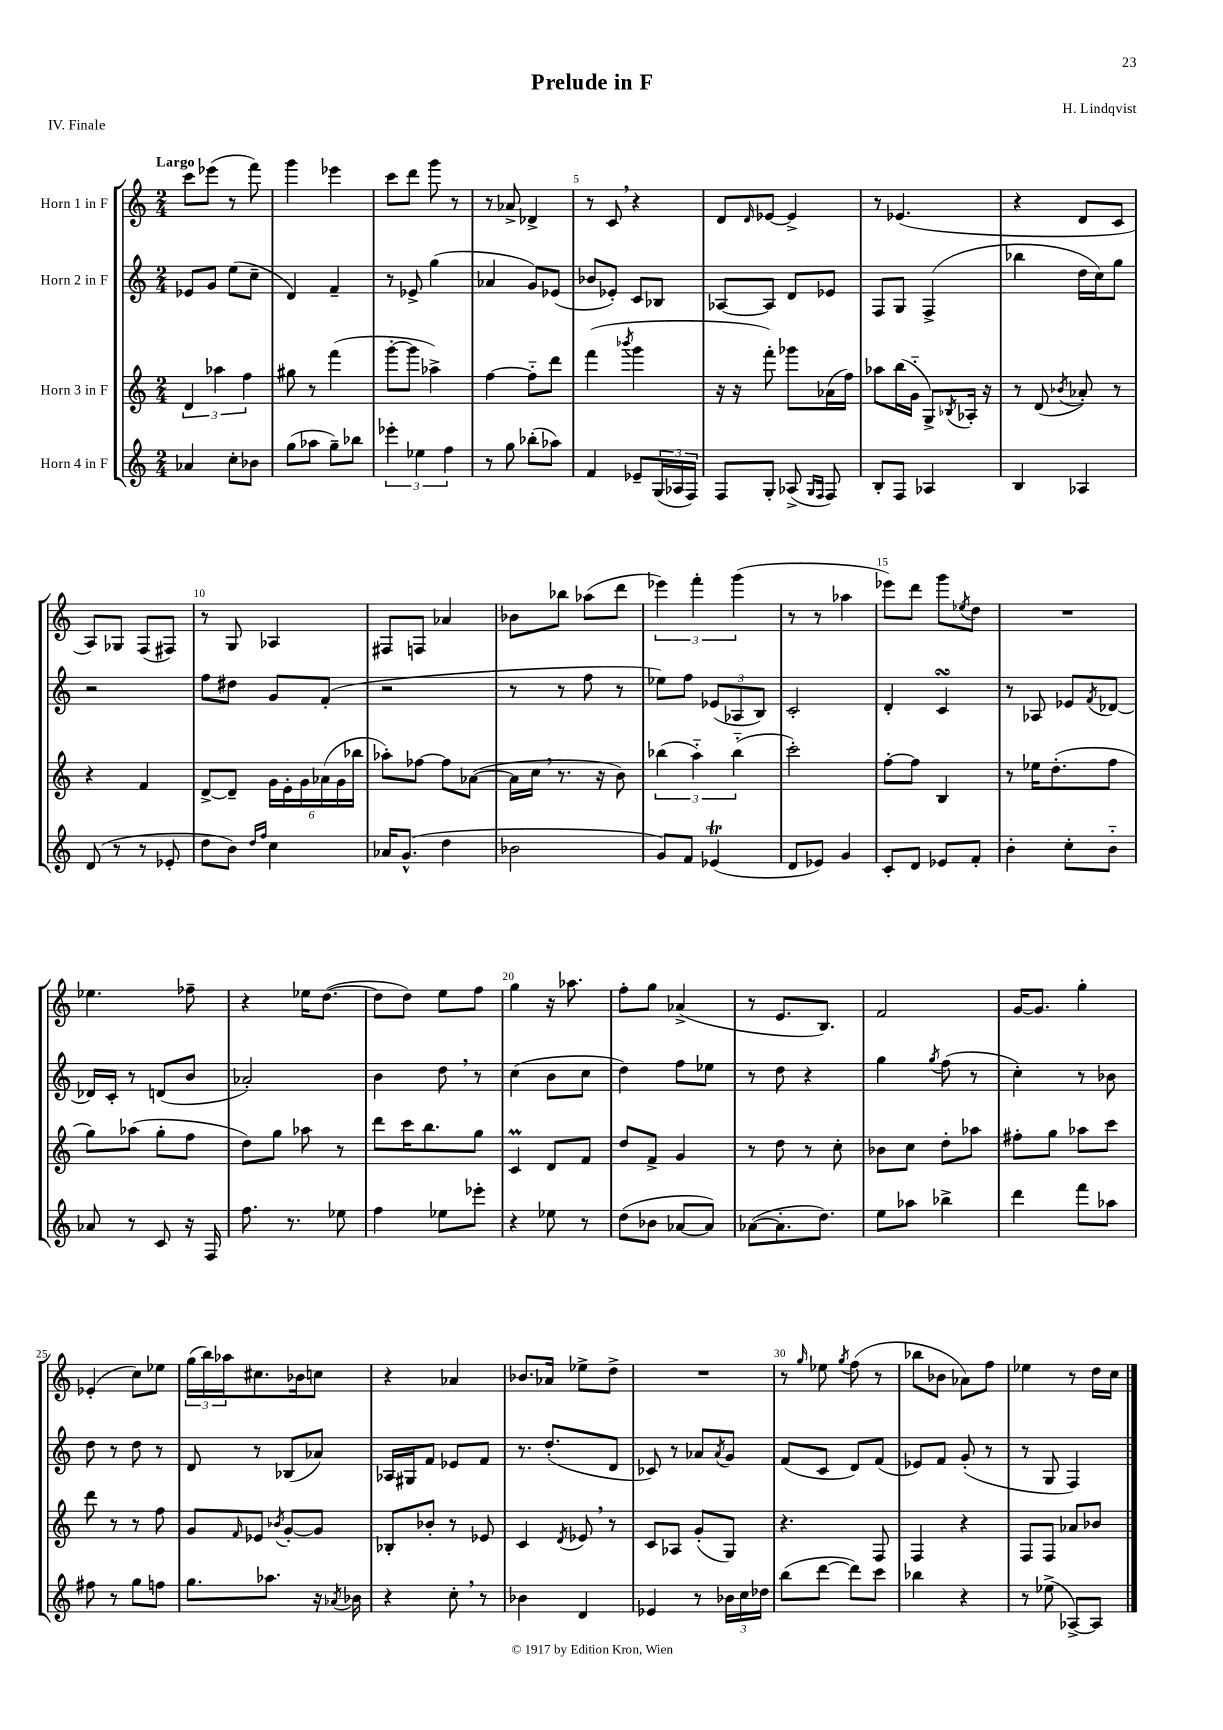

**kern	**kern	**kern	**kern
*part4	*part3	*part2	*part1
*staff4	*staff3	*staff2	*staff1
*I"Horn 4 in F	*I"Horn 3 in F	*I"Horn 2 in F	*I"Horn 1 in F
*clefG2	*clefG2	*clefG2	*clefG2
*k[]	*k[]	*k[]	*k[]
*M2/4	*M2/4	*M2/4	*M2/4
=1	=1	=1	=1
!	!	!	!LO:TX:a:B:t=Largo
4a-X/	6d/	8e-X/L	8ccc\L
.	.	8g/J	(8eee-X\J
.	6aa-X\	.	.
8cc'\L	.	(8ee\L	8r
.	6ff\	.	.
8b-X\J	.	8cc~\J	8fff\)
=2	=2	=2	=2
(8gg\L	8gg#X\	4d/)	4ggg\
8aa-X\J	8r	.	.
8gg~\L)	(4fff\	4f~/	4eee-X\
8bb-X\J	.	.	.
=3	=3	=3	=3
6eee-X'\	[8ggg'\L	8r	8ccc\L
.	8ggg\J]	8e-X^/	8ddd\J
6ee-X\	.	.	.
.	4aa-X^\)	(4gg\	8ggg\
6ff\	.	.	.
.	.	.	8r
=4	=4	=4	=4
8r	[4ff\	4a-X/	8r
8gg\	.	.	8a-X^/
(8bb-X'\L	8ff\L]	8g/L)	4d-X^/
8aa-X\J)	8ddd\J	(8e-X/J	.
=5	=5	=5	=5
4f/	(4fff\	8b-X/L	8r
.	.	8e-X'/J)	8c,/
.	8qbbb-X/	.	.
8e-X~/L	4ggg\	8c/L	4r
(24G/L	.	8B-X/J	.
24A-X/	.	.	.
24F/JJ)	.	.	.
=6	=6	=6	=6
8F/L	16r	[8A-X/L	8d/L
.	16r	.	.
.	.	.	16qqd/
8G'/J	8fff'\)	8A-/J]	[8e-X/J
(8A-X^/	8ggg-X\L	8d/L	4e-^/]
16qqG/LL	.	.	.
16qqF/JJ	.	.	.
8F/)	(16a-X\L	8e-X/J	.
.	16ff\JJ)	.	.
=7	=7	=7	=7
8B'/L	8aa-X\L	8F/L	8r
8F/J	(16bb\L	8G/J	(4.e-X/
.	16g\JJ	.	.
4A-X/	8G^/L)	(4F^/	.
.	8qB-X/	.	.
.	16A-X'/Jk	.	.
.	16r	.	.
=8	=8	=8	=8
4B/	8r	4bb-X\	4r
.	(8d/	.	.
.	8qb-X/	.	.
4A-X/	8a-X'/)	16dd\LL	8d/L
.	.	16cc\J)	.
.	8r	8gg\J	8c/J
!!LO:LB:g=z
=9	=9	=9	=9
(8d/	4r	2r	8A/L)
8r	.	.	8G-X/J
8r	4f/	.	(8F/L
8e-X'/	.	.	8F#X/J)
=10	=10	=10	=10
8dd\L	[8d^/L	8ff\L	8r
8b\J)	8d~/J]	8dd#X\J	8G/
16qqdd/LL	.	.	.
16qqff/JJ	.	.	.
4cc\	24g\LL	8g/L	4A-X/
.	24e'\	.	.
.	24g\	.	.
.	(24a-X\	(8f'/J	.
.	24g\	.	.
.	24bb-X\JJ	.	.
=11	=11	=11	=11
16a-X/KL	8aa-X'\L)	2r	8F#X/L
(8.g^^/J	.	.	.
.	[8ff-X\J	.	8Fn/J
4dd\	8ff-\L]	.	4a-X/
.	([8a-X\J	.	.
=12	=12	=12	=12
2b-X\	16a-\LL]	8r	8b-X\L
.	16cc,\JJ	.	.
.	8.r	8r	8bb-X\J
.	.	8ff\	(8aa-X\L
.	16r	.	.
.	8b\)	8r	8ddd\J
=13	=13	=13	=13
8g/L)	(6bb-X\	8ee-X\L)	6eee-X\)
8f/J	.	8ff\J	.
.	6aa\)	.	6fff'\
(4e-XT/	.	(12e-X/L	.
.	(6bb-\	12A-X/	(6ggg\
.	.	12B/J)	.
=14	=14	=14	=14
8d/L	2ccc'\)	2c'/	8r
8e-X/J)	.	.	8r
4g/	.	.	4aa-X\
=15	=15	=15	=15
8c'/L	[8ff'\L	4d'/	8eee-X\L)
8d/J	8ff\J]	.	8ddd\J
8e-X/L	4B/	4csSSs/	8ggg\L
.	.	.	8qee-X/
8f'/J	.	.	8dd\J
=16	=16	=16	=16
4b'\	8r	8r	2r
.	16ee-X\KL	8A-X/	.
.	(8.dd'\	.	.
8cc'\L	.	8e-X/L	.
.	.	8qf/	.
8b\J	8ff\J	[8d-X/J	.
!!LO:LB:g=z
=17	=17	=17	=17
8a-X/	8gg\L)	16d-X/LL]	4.ee-X\
.	.	16c'/JJ	.
8r	(8aa-X\J	8r	.
8c/	8gg'\L	(8dn/L	.
16r	8ff\J	8b/J	8ff-X~\
16F/	.	.	.
=18	=18	=18	=18
8.ff\	8dd\L)	2a-X'/)	4r
.	8gg\J	.	.
8.r	.	.	.
.	8aa-X\	.	16ee-X\KL
.	.	.	([8.dd\J
8ee-X\	8r	.	.
=19	=19	=19	=19
4ff\	8ddd\L	4b\	8dd\L]
.	16ccc\K	.	8dd\J)
.	8.bb\	.	.
8ee-X\L	.	8dd,\	8ee\L
8eee-X'\J	8gg\J	8r	8ff\J
=20	=20	=20	=20
4r	4cM/	(4cc\	4gg\
8ee-X\	8d/L	8b\L	16r
.	.	.	8.aa-X\
8r	8f/J	8cc\J	.
=21	=21	=21	=21
(8dd\L	8dd/L	4dd\)	8ff'\L
8b-X\J	8f^/J	.	8gg\J
[8a-X/L	4g/	8ff\L	(4a-X^/
8a-/J])	.	8ee-X\J	.
=22	=22	=22	=22
([8a-X\L	8r	8r	8r
8.a-'\]	8dd\	8dd\	8.e/L
.	8r	4r	.
8.dd\J)	.	.	8.B/J)
.	8cc'\	.	.
=23	=23	=23	=23
8ee\L	8b-X\L	4gg\	2f/
8aa-X\J	8cc\J	.	.
.	.	8qgg/	.
4bb-X^\	8dd'\L	(8ff\	.
.	8aa-X\J	8r	.
=24	=24	=24	=24
4ddd\	8ff#X'\L	4cc'\)	[16g/KL
.	.	.	8.g/J]
.	8gg\J	.	.
8fff\L	8aa-X\L	8r	4gg'\
8aa-X\J	8ccc\J	8b-X\	.
!!LO:LB:g=z
=25	=25	=25	=25
8ff#X\	8ddd\	8dd\	(4e-X'/
8r	8r	8r	.
8gg\L	8r	8dd\	8cc\L)
8ffn\J	8ff\	8r	8ee-X\J
=26	=26	=26	=26
8.gg\L	8g/L	8d/	(24gg\LL
.	.	.	24bb\)
.	.	.	24aa-X\J
.	16qqf/	.	.
.	8e-X/J	8r	8.cc#X\
8.aa-X\J	.	.	.
.	8qb-X/	.	.
.	[8g'/L	(8B-X/L	.
.	.	.	16b-X\k
16r	8g/J]	8a-X/J)	8ccn\J
8qa-X/	.	.	.
16b-X\	.	.	.
=27	=27	=27	=27
4r	8B-X'/L	16A-X/LL	4r
.	.	16G#X/J	.
.	8b-X'/J	8f/J	.
8cc',\	8r	8e-X/L	4a-X/
8r	8e-X/	8f/J	.
=28	=28	=28	=28
4b-X\	4c/	8.r	8.b-X/L
.	.	(8.dd'/L	16a-X/Jk
.	8qd/	.	.
4d/	8e-X,/	.	8ee-X^\L
.	8r	8d/J	8dd^\J
=29	=29	=29	=29
4e-X/	8c/L	8c-X/)	2r
.	8A-X/J	8r	.
8r	(8g'/L	8a-X/L	.
.	.	8qa-/	.
24b-X\LL	8G/J)	8g/J	.
24cc\	.	.	.
24dd-X\JJ	.	.	.
=30	=30	=30	=30
(8bb\L	4.r	(8f/L	8r
.	.	.	16qqgg/
[8ddd\J	.	8c/J	8ee-X\
.	.	.	8qgg/
8ddd\L])	.	8d/L)	(8ff\
8ccc\J	8F/	(8f/J	8r
=31	=31	=31	=31
4bb-X\	4F/	8e-X/L)	8bb-X\L
.	.	8f/J	8b-X\J
4r	4r	(8g'/	8a-X\L)
.	.	8r	8ff\J
=32	=32	=32	=32
8r	8F/L	8r	4ee-X\
(8ee-X^\	8F/J	8G/	.
[8A-X^/L)	8a-X/L	4F/)	8r
8A-/J]	8b-X/J	.	16dd\LL
.	.	.	16cc\JJ
==	==	==	==
*-	*-	*-	*-
